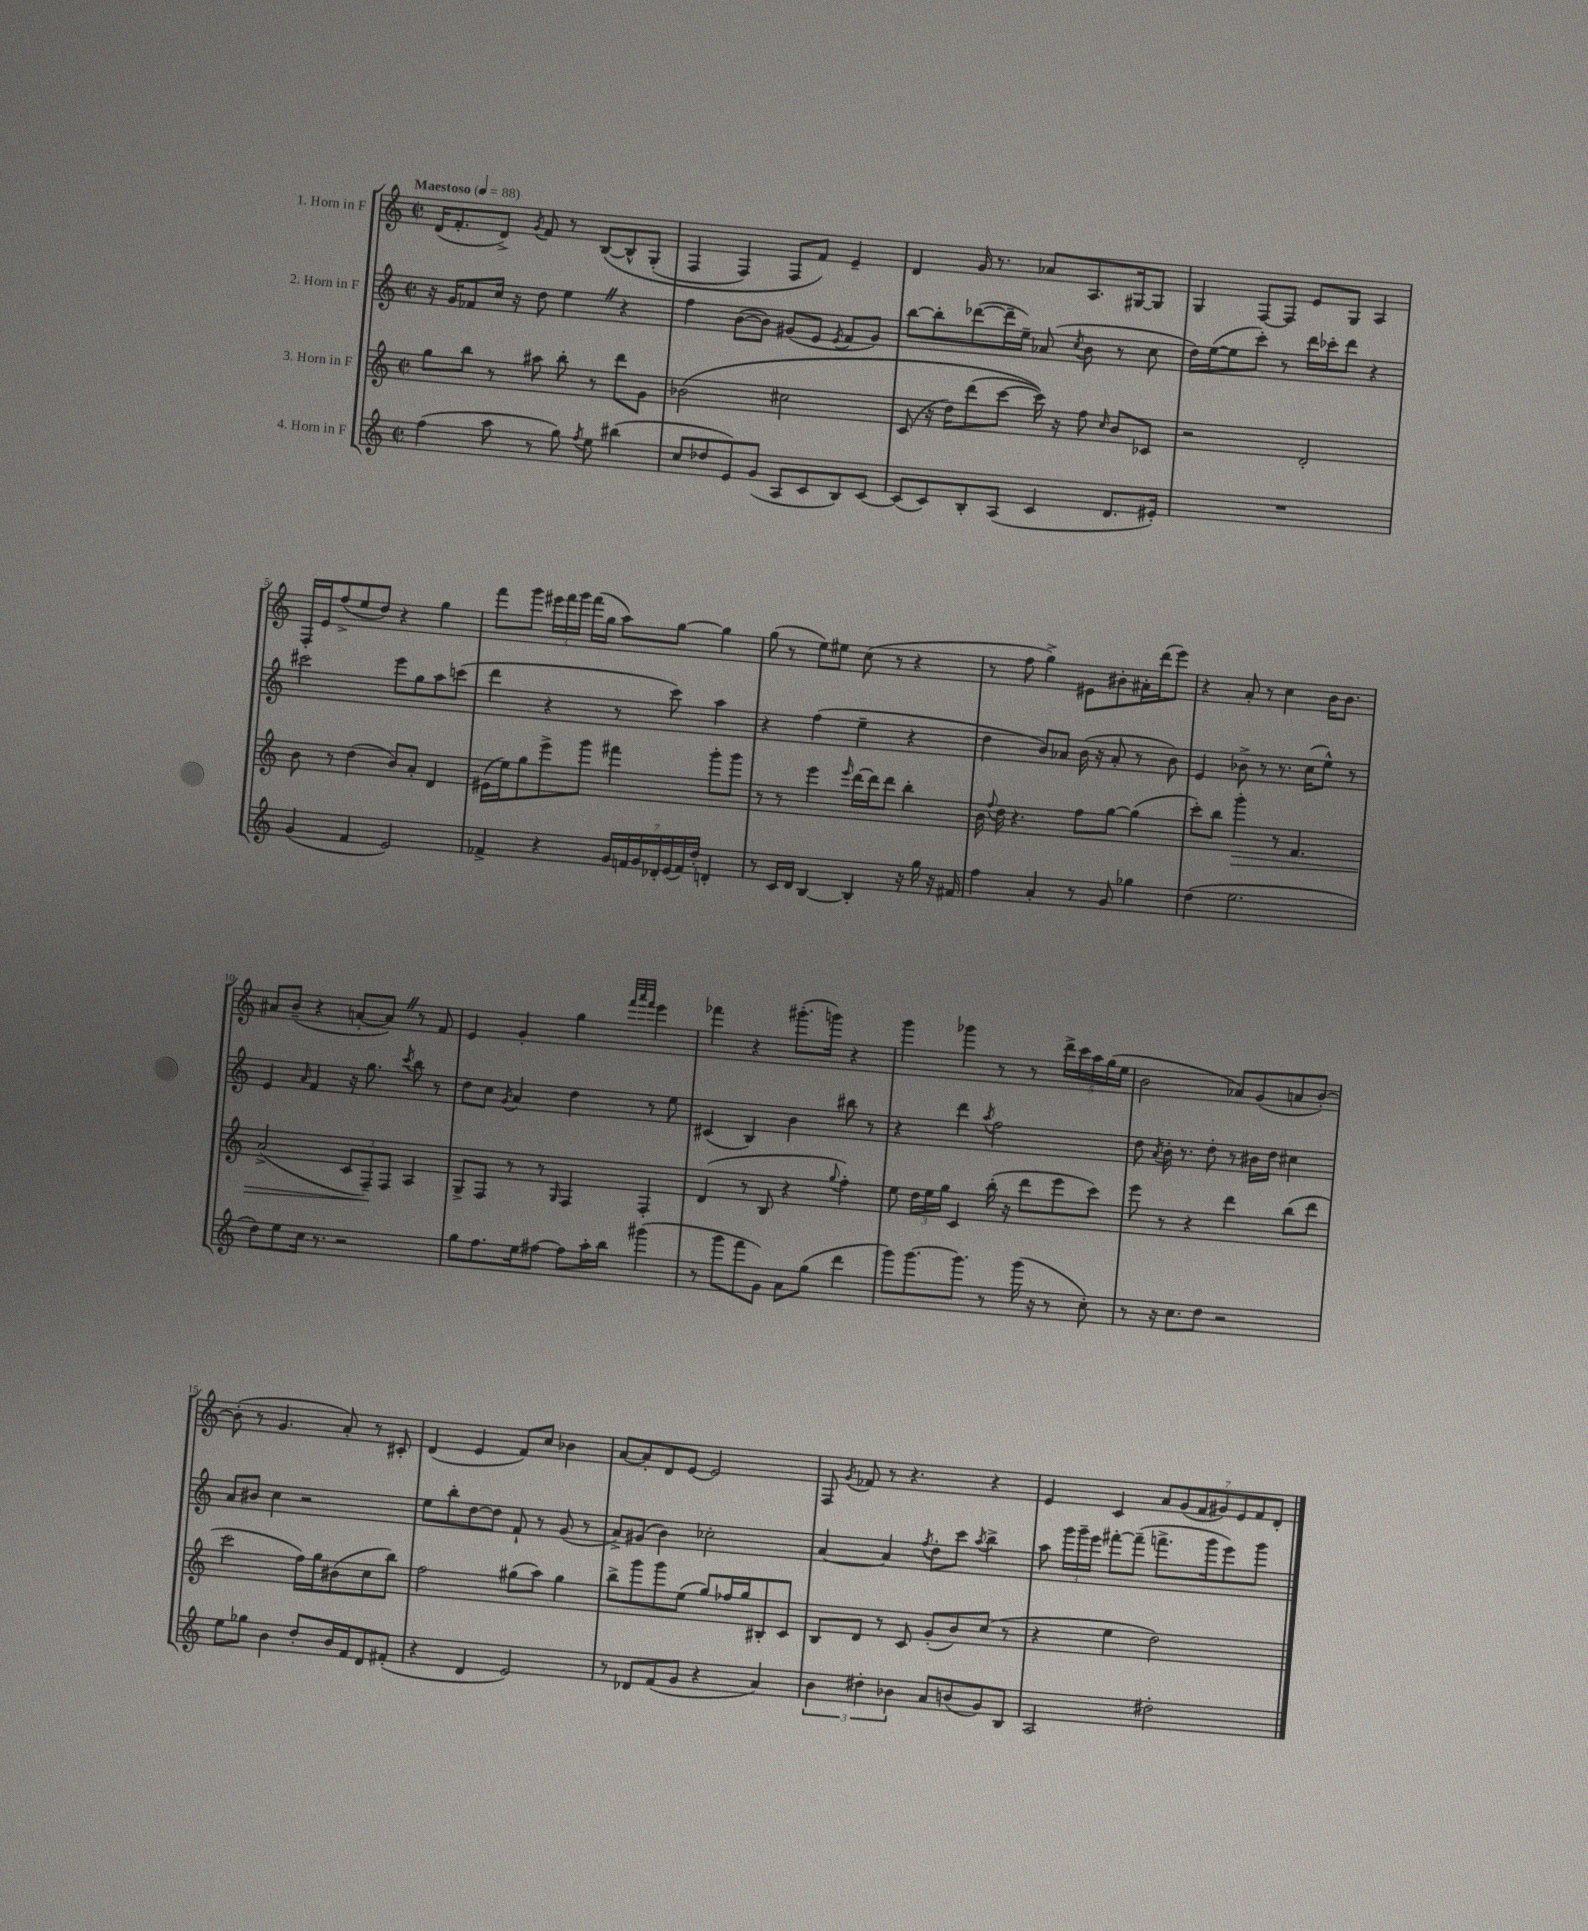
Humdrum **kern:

**kern	**kern	**dynam	**kern	**kern
*part4	*part3	*part3	*part2	*part1
*staff4	*staff3	*staff3	*staff2	*staff1
*I"4. Horn in F	*I"3. Horn in F	*	*I"2. Horn in F	*I"1. Horn in F
*clefG2	*clefG2	*	*clefG2	*clefG2
*k[]	*k[]	*	*k[]	*k[]
*M2/2	*M2/2	*	*M2/2	*M2/2
*met(c|)	*met(c|)	*	*met(c|)	*met(c|)
*MM88	*MM88	*	*MM88	*MM88
=1	=1	=1	=1	=1
!	!	!	!	!LO:TX:a:B:t=Maestoso
(4ff\	8gg\L	.	16r	(16d/KL
.	.	.	16g/KL	8.f'/
.	8bb\J	.	8f-X/	.
8aa\	8r	.	16cc/Jk	8d^/J)
.	.	.	16r	.
.	.	.	.	8qg/
8r	8aa#X\	.	8dd\	8f/
8gg\)	8bb'\	.	4eeZ\	8r
8qff/	.	.	.	.
8ee\	8r	.	.	([8B/L
(4bb#X\	8ddd\L	.	4r	8B^^/]
.	8g\J	.	.	(8G'/J
=2	=2	=2	=2	=2
8cc/L	(2b-X\	.	4ff\	4F/
8dd-X/	.	.	.	.
8e/)	.	.	([8b\L	4F/)
(8g/J	.	.	8b\J])	.
8A/L	2cc#X\	.	(8g#X/L	8F/L
8c/	.	.	8e/J	8f/J)
.	.	.	8qe/	.
8B/)	.	.	8f/L	4e~/
[8c/J	.	.	8g#/J)	.
=3	=3	=3	=3	=3
(8c/L]	(8c/	.	[8bb\L	4d/
8c/)	16r	.	8bb'\]	.
.	16dd\KL)	.	.	.
8B'/	(8ddd\	.	([8ddd-X\	16g/
.	.	.	.	8.r
(8A/J	[8ccc\J	.	16ddd-~\L]	.
.	.	.	16ee~\JJ)	.
4c/	16ccc\]))	.	(8a-X/	8a-X/L
.	16r	.	.	.
.	.	.	8qcc/	.
.	8ff\	.	8b\	8.A/
.	16qqcc/	.	.	.
8.d/L	8b/L	.	8r	.
.	.	.	.	[16G#X/k
.	8c-X/J	.	8cc\	8G#/J]
16e#X'/Jk)	.	.	.	.
=4	=4	=4	=4	=4
1r	2r	.	16dd\LL)	4G/
.	.	.	([16ee\J	.
.	.	.	8ee\]	.
.	.	.	8ccc'\J)	[8F/L
.	.	.	8r	8F/J]
.	2d'/	.	16ddd\LL	8e/L
.	.	.	16ccc-X'\J	.
.	.	.	8ddd\J	8G/J
.	.	.	4r	4A/
!!LO:LB:g=z
=5	=5	=5	=5	=5
(4g/	8b\	.	2ccc#X\	16F'/LL
.	.	.	.	16e/J
.	8r	.	.	(8ff^/
4f/	(4dd\	.	.	8ee/
.	.	.	.	8dd/J)
2e/)	8b/L)	.	8eee\L	4r
.	8a'/J	.	8gg\	.
.	4d/	.	8aa\	4gg\
.	.	.	(8cccn\J	.
=6	=6	=6	=6	=6
4f-X^/	(16e#X\LL	.	4ddd\	8fff\L
.	16ee\J)	.	.	.
.	8gg\	.	.	8ggg\J
4r	8eee^\	.	4r	24eee#X\LL
.	.	.	.	24fff\
.	.	.	.	24ggg\JJ
.	8ggg\J	.	.	(16fff\LL
.	.	.	.	16gg\JJ
28g/LL	4fff#X\	.	8r	8aa\L)
28fn/	.	.	.	.
28g/	.	.	.	.
28d-X'/	.	.	.	.
.	.	.	8ccc\)	[8gg\J
(28e/	.	.	.	.
28f/)	.	.	.	.
28dd'/JJ	.	.	.	.
4dn'/	8ggg'\L	.	4aa\	4gg\]
.	8ggg\J	.	.	.
=7	=7	=7	=7	=7
8r	8r	.	4r	(8gg\
16c/LL	8r	.	.	8r
16d/JJ	.	.	.	.
[4B/	4eee\	.	(4ff\	8ee\L)
.	.	.	.	8ee#X\J
.	16qqeee/	.	.	.
4B'/]	[16ddd\LL	.	4ee~\	(8cc\
.	16ddd\J]	.	.	.
.	8ddd\J	.	.	8r
16r	4bb'\	.	4r	4r
16gg\	.	.	.	.
16r	.	.	.	.
16f#X/	.	.	.	.
=8	=8	=8	=8	=8
4ff\	16b\	.	4dd\	8r
.	8qqff/	.	.	.
.	16dd\	.	.	.
.	4.r	.	.	8ff\
4a'/	.	.	8b/L)	4gg^\)
.	.	.	8a-X/J	.
8r	8ff\L	.	(16b\	8e#X\L
.	.	.	16r	.
8g/	[8gg\J	.	8a-'/	8b#X'\
4gg-X\	(4gg\]	.	8r	16a#X'\L
.	.	.	.	(16ddd\J
.	.	.	8b\)	8eee\J)
=9	=9	=9	=9	=9
(4dd\	8ccc'\L)	.	4e/	4r
.	8bb\J	.	.	.
!	!	!LO:HP:b	!	!
2.ee\	4ggg'\	>	8b-X^\	8a'/
.	.	.	8r	8r
.	8r	.	8.r	4cc\
.	4.f/	.	.	.
.	.	.	(16cc\KL	.
.	.	.	8ee^^\J)	16b\KL
.	.	.	.	8.b\J
.	.	.	8r	.
!!LO:LB:g=z
=10	=10	=10	=10	=10
8dd\L)	(2a^/	.	4e/	8a#X/L
8ee\	.	.	.	(8b~/J
.	.	.	16qqa/	.
16cc\Jk	.	.	4f/	4r
8.r	.	.	.	.
2r	12c/L	.	16r	[8an'/L
.	.	.	8.gg\	.
.	12F~/)	.	.	.
.	.	.	.	8aZ/J])
.	12F/J	]	.	.
.	.	.	8qccc/	.
.	4A/	.	8bb\	8r
.	.	.	8r	8f/
=11	=11	=11	=11	=11
8gg\L	8G^/L	.	8dd\L	4e/
8.ff\	8F/J	.	8cc\J	.
.	.	.	8qg/	.
.	8r	.	4a/	4g'/
16ee\k	.	.	.	.
[8ff#X\J	8r	.	.	.
.	16qqG/	.	.	.
8ff#\L]	4F/	.	4dd\	4gg\
16aa'\L	.	.	.	.
16bb\JJ	.	.	.	.
.	.	.	.	32qqfff/LLL
.	.	.	.	32qqaaa/
.	.	.	.	32qqfff/JJJ
(4ggg#X\	4F'/	.	8r	4eee\
.	.	.	8ee\	.
=12	=12	=12	=12	=12
8r	(4d/	.	(4c#X/	4fff-X\
8ggg\L	.	.	.	.
8fff\	8r	.	4B/)	4r
8g\J)	8B/	.	.	.
8a\L	4r	.	4b\	(8.ggg#X'\L
(8gg\J	.	.	.	.
.	.	.	.	16gggn\Jk)
.	8qqgg/	.	.	.
4ddd\	4ff'\)	.	8bb#X\	4r
.	.	.	8r	.
=13	=13	=13	=13	=13
8ggg\L)	8ee\	.	4r	4ggg\
[8.ggg\	24dd\LL	.	.	.
.	24ee\	.	.	.
.	24gg\JJ	.	.	.
.	4c/	.	4ddd\	4ggg-X\
8.ggg\J]	.	.	.	.
.	.	.	8qaa/	.
8r	(16bb'\	.	2ff\	8r
.	16r	.	.	.
(16ggg\	8ddd\L	.	.	8r
16r	.	.	.	.
8r	8eee\	.	.	20ddd^\LL
.	.	.	.	20ccc\
.	.	.	.	20aa\
8cc'\)	8ccc\J)	.	.	.
.	.	.	.	(20gg\
.	.	.	.	20ee\JJ
=14	=14	=14	=14	=14
8r	8eee\	.	8dd\	2b\
.	.	.	8qa/	.
16r	8r	.	16b'\	.
8.cc\L	.	.	8.r	.
.	4r	.	.	.
8dd\J	.	.	8dd'\	.
2r	4ddd\	.	8r	8a-X/L)
.	.	.	16b#X\LL	(8g/
.	.	.	16dd\JJ	.
.	(8bb\L	.	4cc#X\	8an/
.	8ddd\J	.	.	[8b'/J)
!!LO:LB:g=z
=15	=15	=15	=15	=15
8ee\L	2ccc\	.	8a/L	(8b'\]
8gg-X\J	.	.	8b#X/J	8r
4b\	.	.	4cc\	4.g/
8dd'/L	16ff\LL)	.	2r	.
.	16gg\J	.	.	.
16b/L	(8b#X\	.	.	8a'/)
16f/J	.	.	.	.
8d/	8cc\	.	.	8r
(8f#X'/J	8bb\J)	.	.	8c#X'/
=16	=16	=16	=16	=16
4r	2ff\	.	8ee\L	(4d/
.	.	.	8bb'\	.
4d/	.	.	[8dd\	4e/
.	.	.	8dd\J]	.
2e/)	(8gg#X\L	.	8f`/	8f/L)
.	8aa\J)	.	8r	8cc/J
.	4gg#\	.	(8g/	4b-X\
.	.	.	8r	.
=17	=17	=17	=17	=17
8r	8bb^\L	.	8a^/L)	[8a/L
8d-X/L	8ggg\	.	(8g#X/J	8a'/]
(8f/	8ggg\	.	4b\)	8d/
8g/J	(8ee\J	.	.	[8e/J
4r	8gg/L)	.	2cc-X'\	2e/]
.	16ff-X/L	.	.	.
.	16gg/J	.	.	.
4a/)	8B#X'/	.	.	.
.	8c/J	.	.	.
=18	=18	=18	=18	=18
6b\	8B/L	.	[4a/	8F/
.	.	.	.	8qg/
.	8d/J	.	.	8f-X/
6dd#X'\	.	.	.	.
.	8r	.	4a/]	8r
6b-X\	.	.	.	.
.	8c/	.	.	4.r
.	.	.	8qff/	.
8a/L	(8g'/L	.	8dd'\L	.
(8bn/	8b/)	.	8ccc\J	.
.	.	.	8qaa/	.
8g/)	(8cc/J	.	4bb^\	4r
8B/J	8r	.	.	.
=19	=19	=19	=19	=19
2A/	4r	.	8aa\	4e/
.	.	.	24ggg\LL	.
.	.	.	24ggg~\	.
.	.	.	24eee\JJ	.
.	4ee\	.	[8fff#X'\L	4c/
.	.	.	(8fff#~\J]	.
2dd#X'\	2dd\)	.	8.fffn^\L	14a/L
.	.	.	.	(14g/
.	.	.	.	14f/
.	.	.	16ggg\k	.
.	.	.	.	14g#X/)
.	.	.	8eee\)	.
.	.	.	.	14e/
.	.	.	.	14f/
.	.	.	8ggg\J	.
.	.	.	.	14d'/J
==	==	==	==	==
*-	*-	*-	*-	*-
